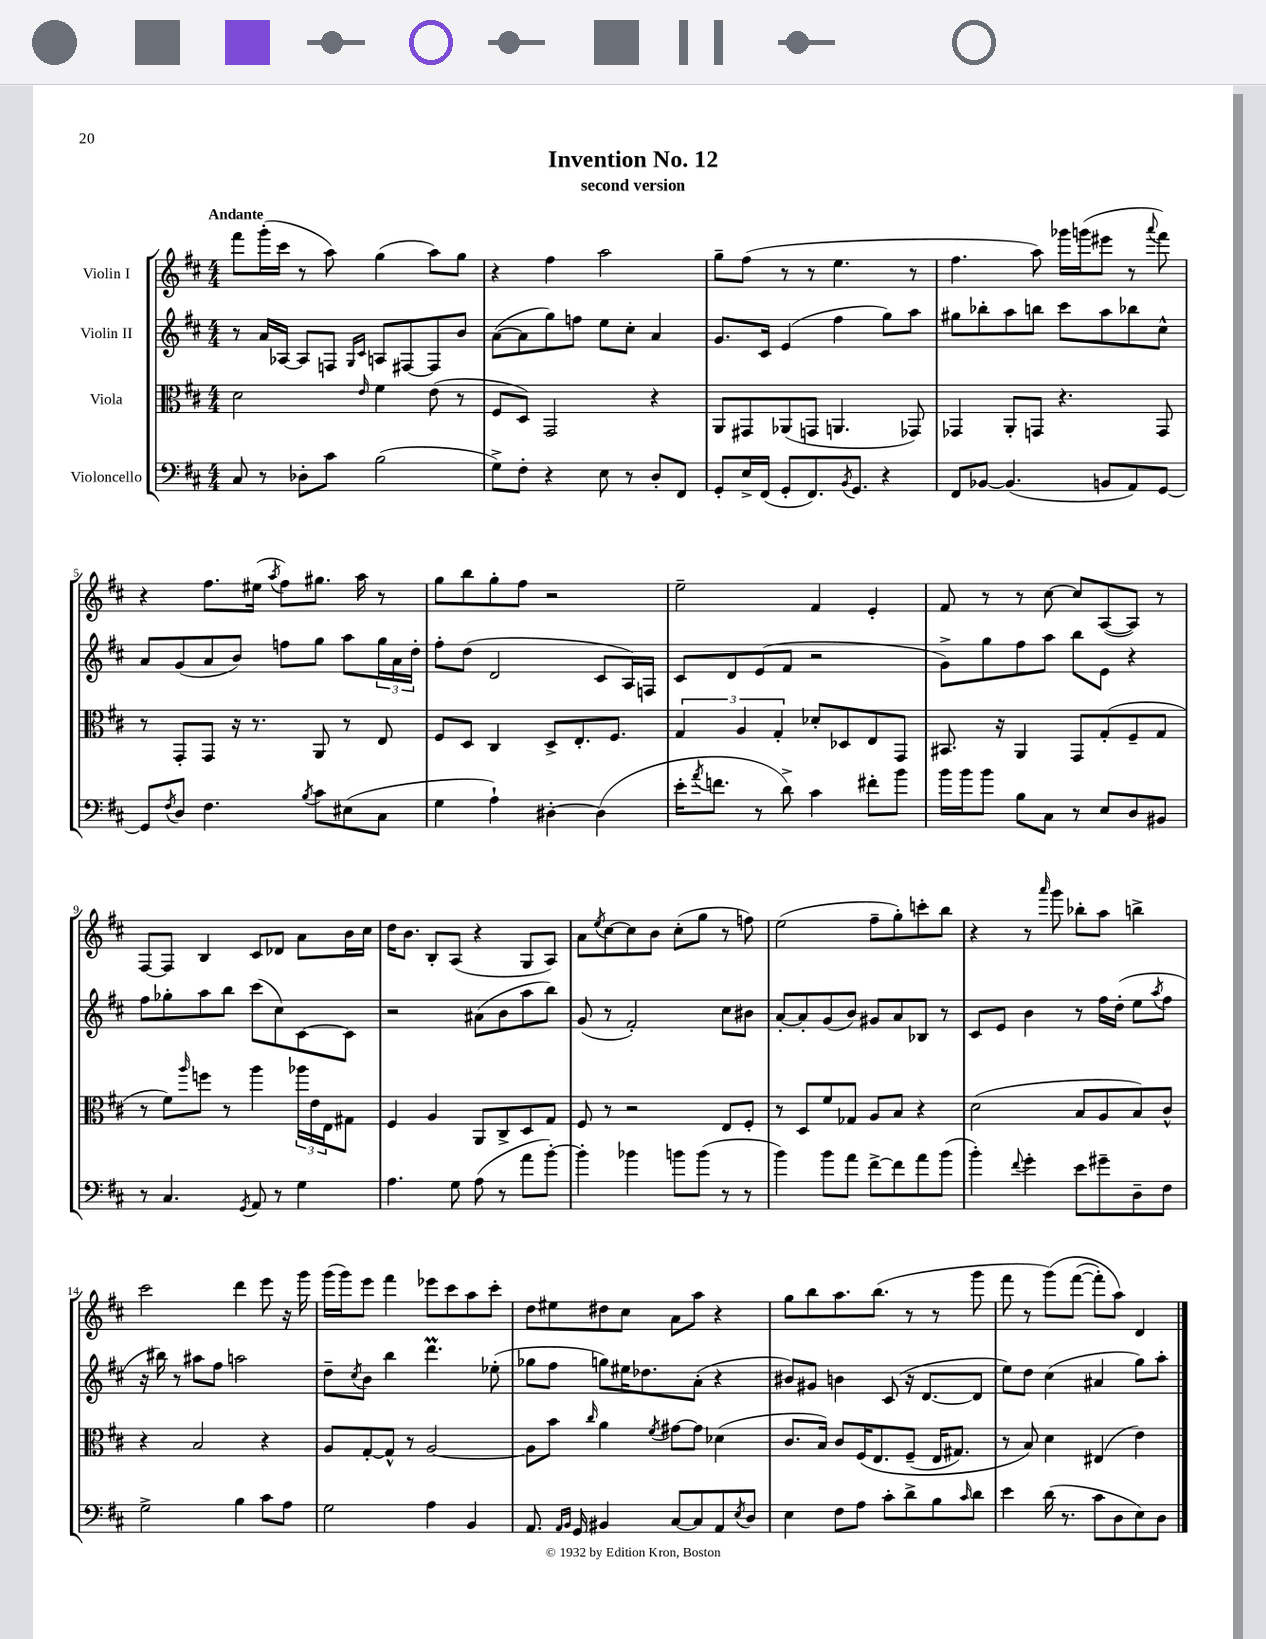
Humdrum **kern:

**kern	**kern	**kern	**kern
*staff4	*staff3	*staff2	*staff1
*clefF4	*clefC3	*clefG2	*clefG2
*k[f#c#]	*k[f#c#]	*k[f#c#]	*k[f#c#]
*M4/4	*M4/4	*M4/4	*M4/4
8C#/	2d\	8r	8fff#\L
8r	.	16a/LL	(16ggg'\L
.	.	[16A-/JJ	16ccc#\JJ
8D-'\L	.	8A-/]L	8r
8c#\J	.	8F/J	8aa\)
.	.	16qqG/LL	.
.	16qqe/	16qqc#/JJ	.
(2B\	4f#\	8A/L	(4gg\
.	.	[8F#/	.
.	(8e\	8F#/]	8aa\L)
.	8r	8b/J	8gg\J
=	=	=	=
8G^\L)	8F#/L	([8a\L	4r
8F#'\J	8D/J)	8a\]	.
4r	2GG/	8gg\)	4ff#\
.	.	8ff\J	.
8E\	.	8ee\L	2aa\
8r	.	8cc#'\J	.
8D'/L	4r	4a/	.
8FF#/J	.	.	.
=	=	=	=
8GG'/L	8AA/L	8.g/L	8gg~\L
16E^/L	8GG#/	.	(8ff#\J
(16FF#/JJ	.	16c#/Jk	.
8GG'/L	(8AA-/	(4e/	8r
8.FF#/)	8GG/J	.	8r
.	4.AA/	4ff#\	4.ee\
8qBB/	.	.	.
8.GG/J	.	.	.
4r	.	8gg\L)	.
.	8GG-/)	8aa\J	8r
=	=	=	=
8FF#/L	4GG-/	8gg#\L	4.ff#\
[8BB-/J	.	8bb-'\	.
(4.BB-/]	8AA'/L	8aa\	.
.	8GG/J	8bb\J	8aa\)
.	4.r	8ccc#\L	16ggg-\LL
.	.	.	(16ggg\J
8BB/L	.	8aa\	8eee#\J
8AA/)	.	8bb-\	8r
.	.	.	8qqaaa/
[8GG/J	8GG/	8cc#^^\J	8fff#\)
=	=	=	=
8GG/]L	8r	8a/L	4r
8qF#/	.	.	.
8D/J	8GG'/L	(8g/	.
4.F#\	8GG/J	8a/	8.ff#\L
.	16r	8b/J)	.
.	8.r	.	(16ee#\Jk
.	.	.	8qaa/
.	.	8ff\L	8ff#\L)
8qB/	.	.	.
8c#\L	8AA/	8gg\J	8.gg#\J
(8E#\	8r	8aa\L	.
.	.	.	16aa\
8C#\J	8E/	24gg\L	8r
.	.	24a\	.
.	.	24dd'\JJ	.
=	=	=	=
4G\	8F#/L	8ff#'\L	8gg\L
.	8D/J	(8dd\J	8bb\
4A`\)	4C#/	2d/	8gg'\
.	.	.	8ff#\J
[4D#'\	8D^/L	.	2r
.	8.E'/	.	.
(4D#\]	.	8c#/L	.
.	8.F#/J	.	.
.	.	16A/L)	.
.	.	16F/JJ	.
=	=	=	=
16e'\LK	6G/	8c#/L	2ee~\
8qa/	.	.	.
8.f\J	.	.	.
.	.	8d/	.
.	6A/	.	.
8r	.	(8e/	.
.	6G'/	.	.
8d^\)	.	8f#/J	.
4c#\	8d-'/L	2r	4f#/
.	8D-/	.	.
8f#'\L	8E/	.	4e'/
8b\J	8GG/J	.	.
=	=	=	=
16b\LL	8.BB#/	8g^\L)	8f#/
16b\J	.	.	.
8b\J	.	8gg\	8r
.	16r	.	.
8B\L	4AA/	8ff#\	8r
8C#\J	.	8aa\J	[8cc#\
8r	8GG/L	8bb\L	8cc#/]L
8E/L	(8G'/	8e\J	([8A/
8D/	8F#~/	4r	8A/]J)
8BB#/J	8G/J	.	8r
=	=	=	=
8r	8r	8ff#\L	[8F#/L
4.C#/	8f#\L)	8gg-'\	8F#/]J
.	16qqaa/	.	.
.	8ff\J	8aa\	4B/
.	8r	8bb\J	.
8qGG/	.	.	.
8AA/	4aa\	(8ccc#\L	8c#/L
8r	.	8cc#\)	8d-/J
4G\	24aa-\LL	[8c#\	8a\L
.	24e\	.	.
.	24E\J	.	.
.	8G#\J	8c#\]J	16b\L
.	.	.	16cc#\JJ
=	=	=	=
4.A\	4F#/	2r	16dd\LK
.	.	.	8.b\J
.	4A/	.	8B'/L
8G\	.	.	(8A/J
(8A\	8AA/L	(8a#\L	4r
8r	8C#^/	8b\	.
8a\L	8D/	8aa\	8G/L
[8b'\J)	8G/J	8bb\J)	8A/J)
=	=	=	=
4b'\]	8F#/	(8g/	8a\L
.	.	.	8qee/
.	8r	8r	[8cc#\
4b-\	2r	2f#'/)	8cc#\]
.	.	.	8b\J
8b\L	.	.	(8cc#'\L
(8b\J	.	.	8gg\J
8r	8E/L	8cc#\L	8r
8r	8F#'/J	8b#\J	8ff\)
=	=	=	=
4b\)	8r	[8a'/L	(2ee\
.	8D/L	8a'/]	.
8b\L	8f#/	(8g/	.
8a\J	8G-/J	8b/J)	.
[8f#^\L	8A/L	8g#/L	8ff#~\L
8f#\]	8B/J	8a/	8gg'\)
8a\	4r	8B-/J	8ccc'\
(8b\J	.	8r	8bb\J
=	=	=	=
4b'\)	(2d\	8c#/L	4r
.	.	8e/J	.
8qqf#/	.	.	.
4g'\	.	4b\	8r
.	.	.	16qqaaa/
.	.	.	8ggg\
8e\L	8B/L	8r	8bb-'\L
8g#~\	8A/	16ff#\LL	8aa\J
.	.	(16dd'\JJ	.
8D~\	8B/)	8ee\L	4bb^\
.	.	8qaa/	.
8F#\J	8c#^^/J	8ff#\J	.
=	=	=	=
2G^\	4r	16r	2ccc#\
.	.	16bb#\)	.
.	.	8r	.
.	2B/	8aa#\L	.
.	.	8ff#\J	.
4B\	.	2aa\	4ddd\
8c#\L	4r	.	8eee\
8A\J	.	.	16r
.	.	.	16ggg\
=	=	=	=
2G\	8A/L	8dd~\L	(16ggg\LL
.	.	.	16ggg\J)
.	.	8qcc#/	.
.	[8G'/	8b\J	8eee\J
.	8G^^/]J	4bb\	4fff#\
.	8r	.	.
4A\	[2A/	4.ddd\	8eee-\L
.	.	.	8ccc#\
4BB/	.	.	8aa\
.	.	(8ee-'\	8ccc#'\J
=	=	=	=
8.AA/	8A\]L	8gg-\L	8dd\L
.	8b\J	8ff#\J	8ee#\
16qqAA/LL	.	.	.
16qqBB/JJ	.	.	.
16GG/	.	.	.
.	16qqcc#/	.	.
4BB#/	4a\	8gg\L)	8dd#\
.	.	16ee#\K	8cc#\J
.	.	8.dd-\	.
.	8qf#/	.	.
[8C#/L	[8g#\L	.	8a\L
8C#/]	8g#\]J	(8a'\J	8aa\J
8AA/	(4d-\	4r	4r
8qE/	.	.	.
8D/J	.	.	.
=	=	=	=
4E\	8.c#/L	8b#/L)	8gg\L
.	.	8g#/J	8bb\
.	16B/Jk)	.	.
8F#\L	8c#/L	4b\	8.aa\
8A\J	&(16F#/K	.	.
.	8.E/	.	(8.bb\J
8c#'\L	.	(8c#/	.
8d^\	(8F#~/J	16r	8r
.	.	[8.d/L	.
8B\	16E/LK	.	8r
.	8.G#/J)	.	.
16qqc#/	.	.	.
8d\J	.	8d/]J	8ggg\
=	=	=	=
4e\	8r	8ee\L)	8fff#\
.	8B/&)	8dd\J	8r
(16d\	4d\	(4cc#\	&(8ggg\L)
8.r	.	.	.
.	.	.	([8fff#\J
8c#\L	(4E#/	4a#/	8fff#'\]L)
8D\	.	.	8aa\J&)
8E\)	4e\)	8gg\L)	4d/
8D\J	.	8aa'\J	.
==	==	==	==
*-	*-	*-	*-
